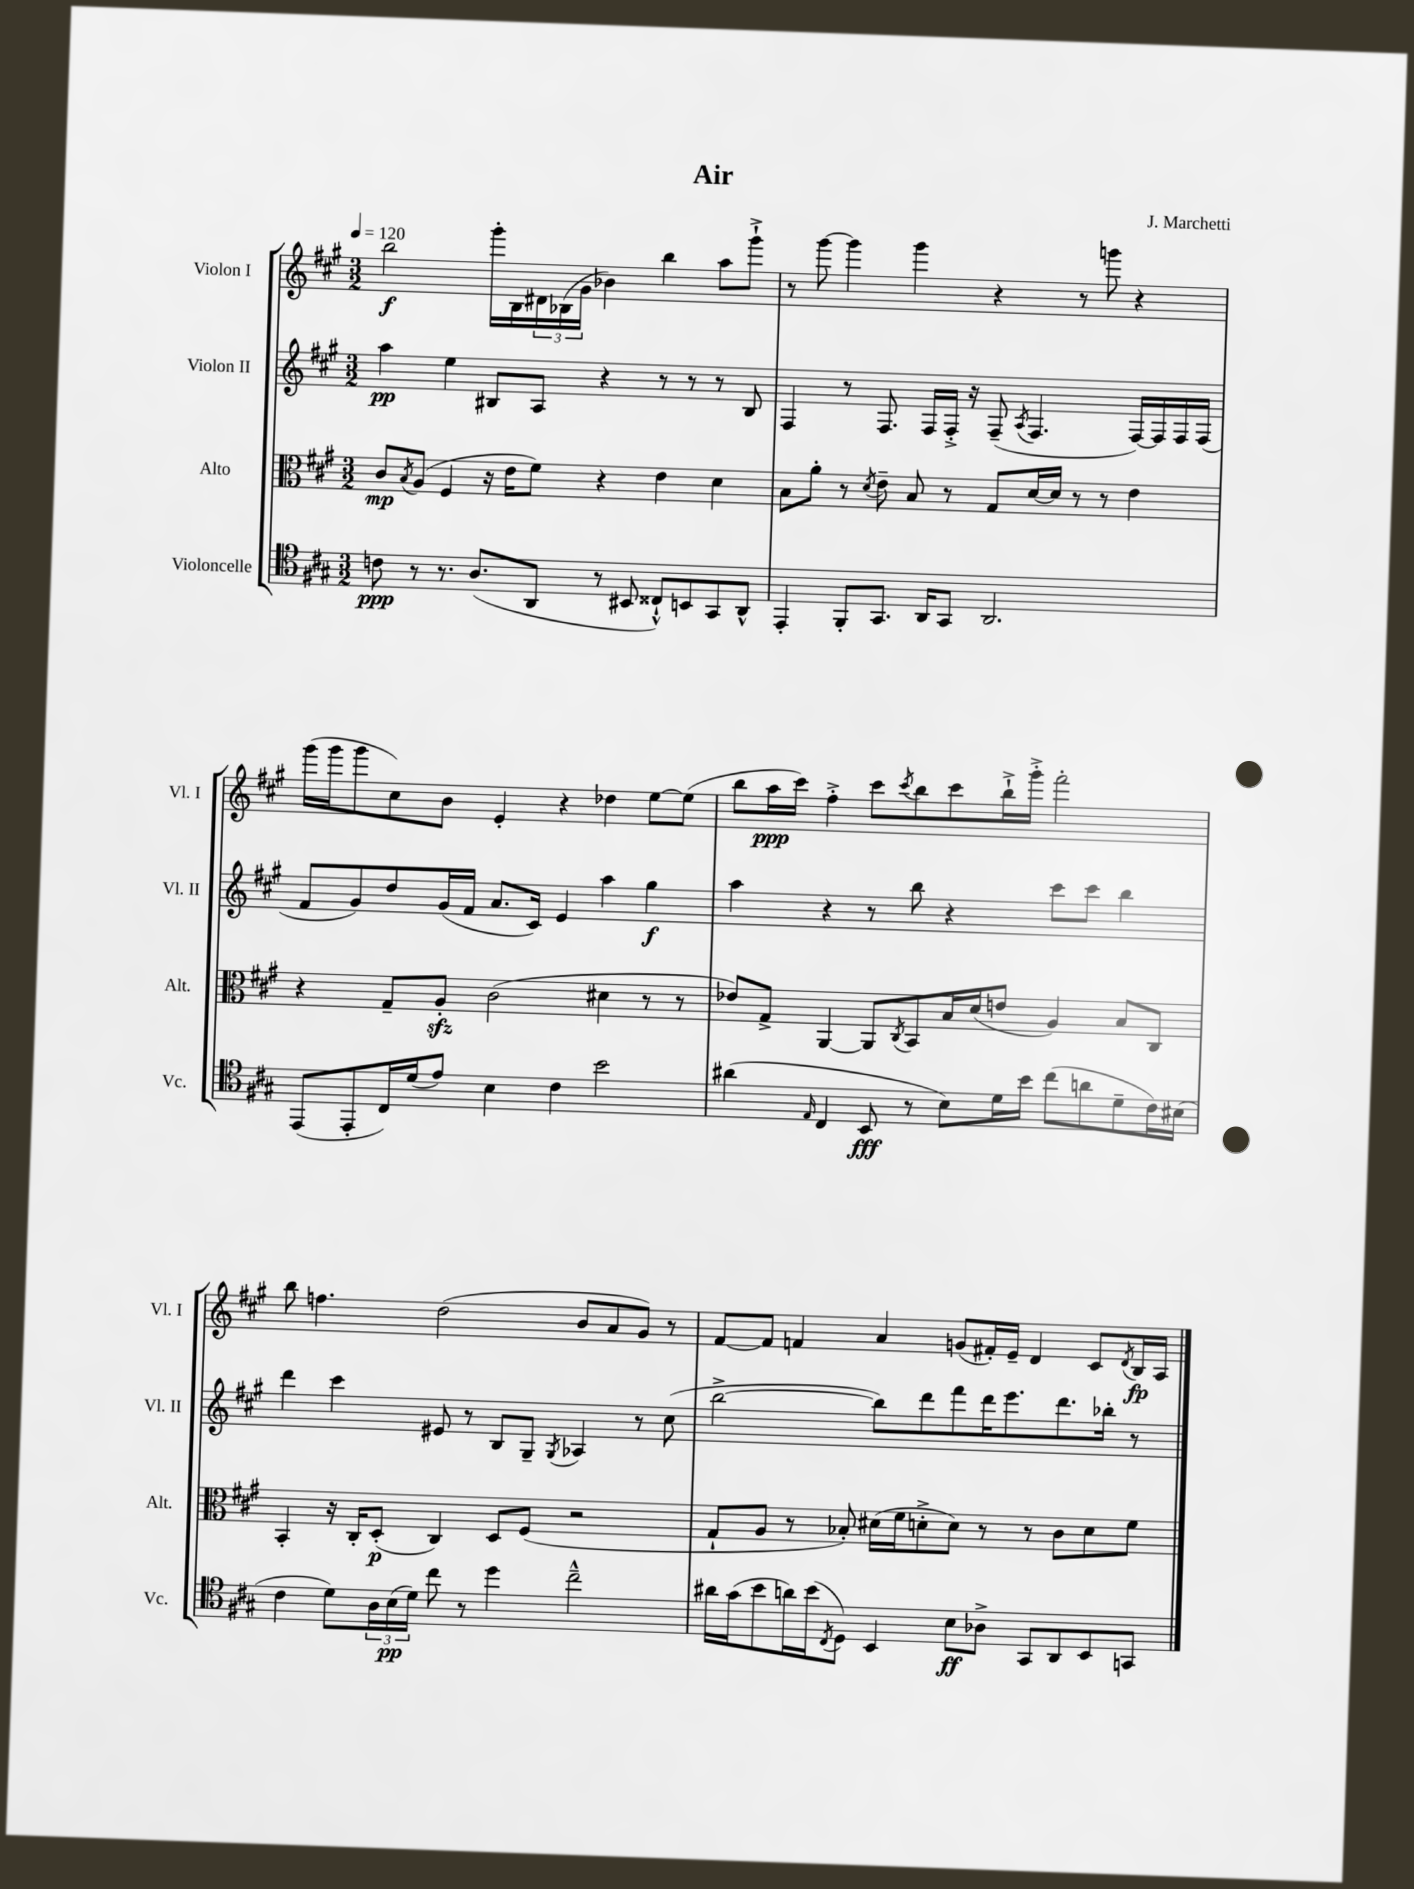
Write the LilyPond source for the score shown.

\header { title = "Air" composer = "J. Marchetti" }
<<
\new StaffGroup <<
\new Staff = "s0" \with { instrumentName = "Violon I" shortInstrumentName = "Vl. I" } {
    \clef treble \key a \major \numericTimeSignature \time 3/2 \tempo 4 = 120
    b''2\f gis'''16-. b16 \tuplet 3/2 { dis'16 bes16( gis'16 } bes'4) b''4 a''8 gis'''8-!-> |
    r8 gis'''8~ gis'''4 gis'''4 r4 r8 g'''8 r4 |
    gis'''16( gis'''16 gis'''8 cis''8) b'8 e'4-. r4 des''4 e''8~ e''8( |
    b''8 a''16\ppp cis'''16) fis''4-.-> cis'''8 \acciaccatura { cis'''8 } b''8 cis'''8 b''16-!-> gis'''16-.-> fis'''2-. |
    b''8 f''4. d''2( b'8 a'8 gis'8) r8 |
    fis'8~ fis'8 f'4 a'4 g'8( fis'16-.) e'16-- d'4 cis'8 \acciaccatura { d'8 } b16\fp a16 \bar "|." |
}
\new Staff = "s1" \with { instrumentName = "Violon II" shortInstrumentName = "Vl. II" } {
    \clef treble \key a \major \numericTimeSignature \time 3/2
    a''4\pp e''4 bis8 a8 r4 r8 r8 r8 bis8 |
    fis4 r8 fis8. fis16 fis16-.-> r16 fis8--( \acciaccatura { a8 } fis4. fis16~) fis16 fis16 fis16( |
    fis'8 gis'8) d''8 gis'16( fis'16 a'8. cis'16) e'4 a''4 gis''4\f |
    a''4 r4 r8 b''8 r4 cis'''8 cis'''8 b''4 |
    d'''4 cis'''4 eis'8 r8 b8 gis8-- \acciaccatura { gis8 } aes4 r8 cis''8( |
    b''2~-> b''8) d'''8 fis'''8 d'''16 e'''8. d'''8. bes''16-. r8 \bar "|." |
}
\new Staff = "s2" \with { instrumentName = "Alto" shortInstrumentName = "Alt." } {
    \clef alto \key a \major \numericTimeSignature \time 3/2
    cis'8\mp \acciaccatura { b8 } a8( fis4 r16 e'16 fis'8) r4 e'4 d'4 |
    b8 a'8-. r8 \acciaccatura { d'8 } e'8-- b8 r8 gis8 d'16~ d'16 r8 r8 e'4 |
    r4 gis8-- a8-.\sfz cis'2( dis'4 r8 r8 |
    ees'8) gis8-> a,4~ a,8 \acciaccatura { cis8 } b,8 b16 d'16( e'8 a4) b8 cis8 |
    b,4-. r16 cis16-. d8-.\p( cis4) d8 fis8( r2 |
    gis8-! a8 r8 bes8-.) dis'16( fis'16 d'8-.-> d'8) r8 r8 cis'8 d'8 fis'8 \bar "|." |
}
\new Staff = "s3" \with { instrumentName = "Violoncelle" shortInstrumentName = "Vc." } {
    \clef tenor \key a \major \numericTimeSignature \time 3/2
    c'8\ppp r8 r8. a8.( a,8 r8 bis,8 cisis8-!-^) b,8 gis,8 a,8-^ |
    e,4-. fis,8-. gis,8. a,16 gis,8 a,2. |
    e,8( e,8-. cis16) d'16( e'8) b4 cis'4 b'2 |
    ais'4( \grace { e16 } cis4 b,8\fff r8 b8) d'16 b'16 cis''8( a'8 d'8-- cis'16) bis16( |
    cis'4 d'8) \tuplet 3/2 { a16 b16\pp( d'16) } cis''8 r8 d''4 cis''2---^ |
    ais'16 gis'16( b'8 a'16) b'16( \acciaccatura { cis8 } d8) b,4 b8\ff aes8-> gis,8 a,8 b,8 g,8 \bar "|." |
}
>>
>>
\layout { \context { \Score \remove "Bar_number_engraver" } }
